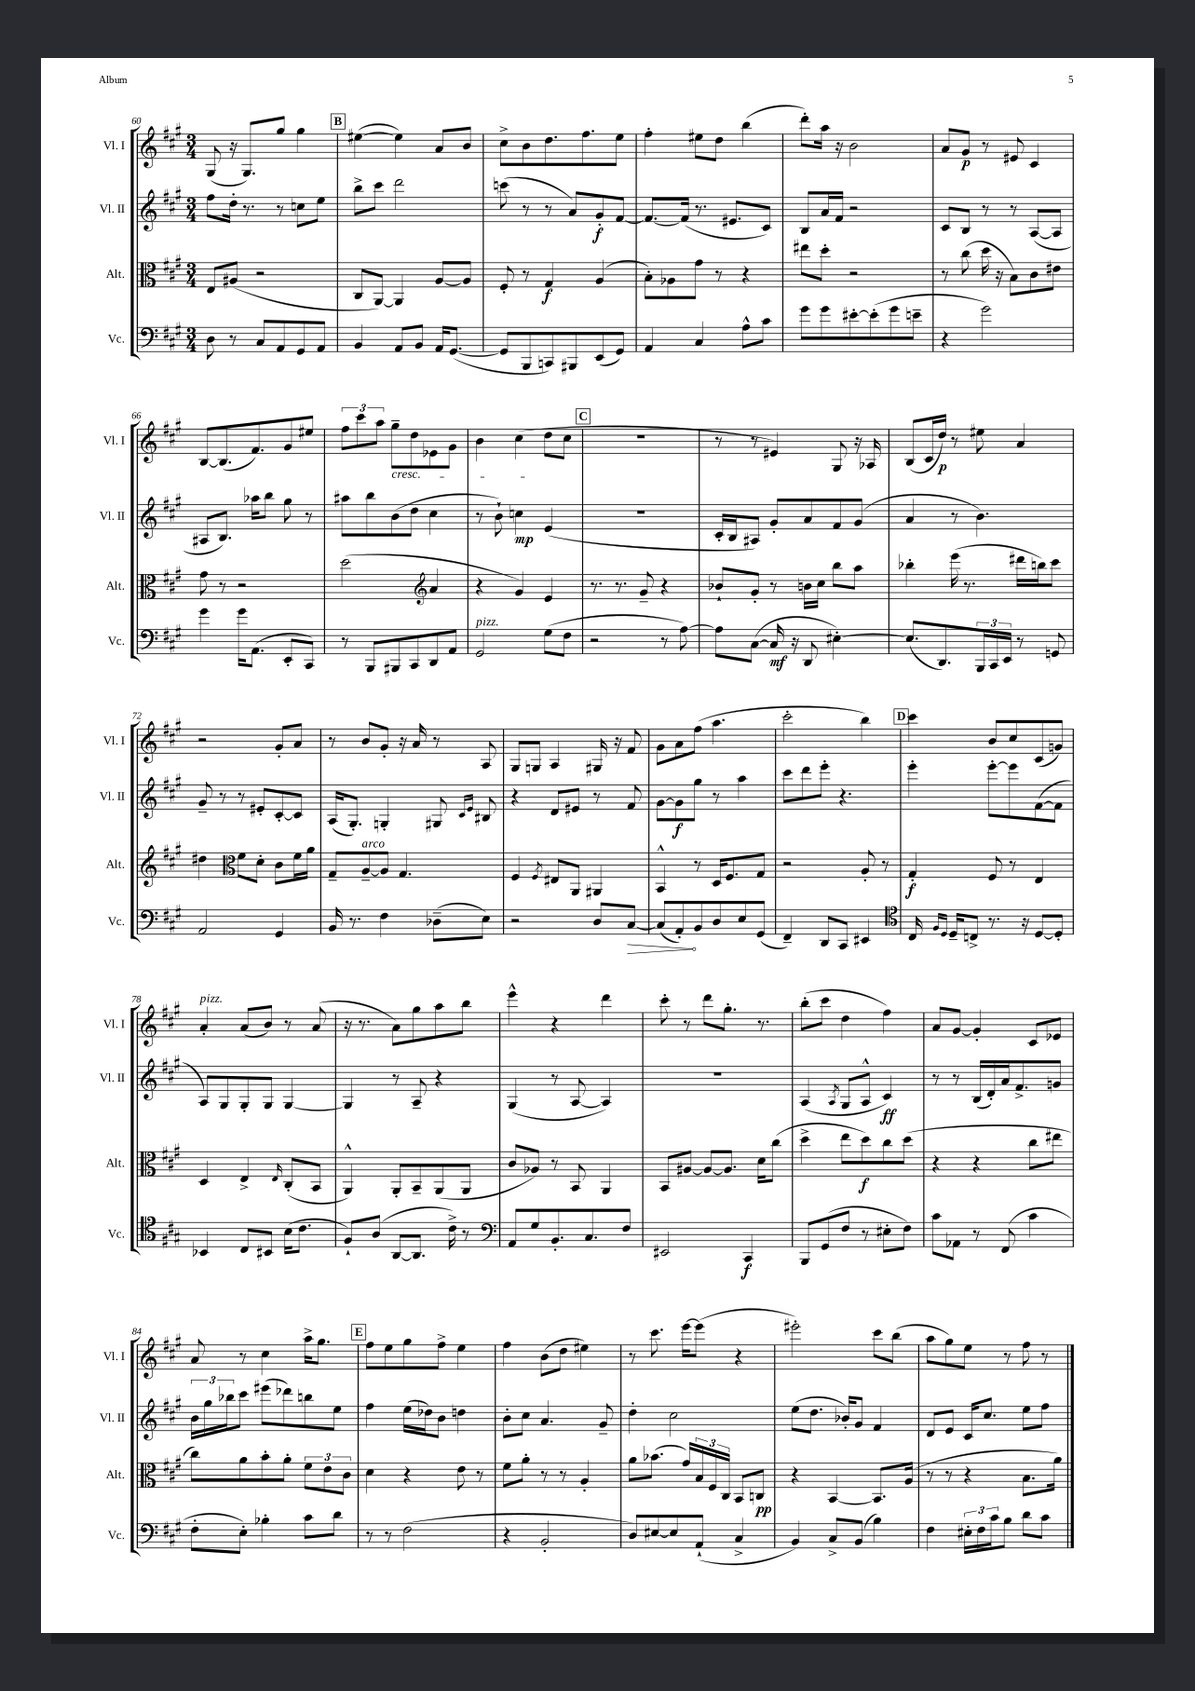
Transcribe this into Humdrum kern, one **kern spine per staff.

**kern	**kern	**kern	**kern
*staff4	*staff3	*staff2	*staff1
*clefF4	*clefC3	*clefG2	*clefG2
*k[f#c#g#]	*k[f#c#g#]	*k[f#c#g#]	*k[f#c#g#]
*M3/4	*M3/4	*M3/4	*M3/4
8D\	8E/L	8ff#\L	(8G#/
8r	(8A#/J	16dd'\Jk	16r
.	.	8.r	8.G#/L)
8C#/L	2r	.	.
8AA/	.	8r	8gg#/J
8GG#/	.	8cc\L	4gg#\
8AA/J	.	8ee\J	.
=	=	=	=
4BB/	8C#/L	8bb^\L	([4ee#\
.	[8AA/J)	8ccc#\J	.
8AA/L	4AA/]	2ddd\	4ee#\])
8BB/J	.	.	.
16AA/LK	[8A/L	.	8a/L
([8.GG#/J	.	.	.
.	8A/]J	.	8b/J
=	=	=	=
8GG#/]L	8F#'/	(8ccc\	8cc#^\L
8BBB/	8r	8r	8b\
8CC/)	4G#/	8r	8.dd\
8BBB#/	.	8a/L)	.
.	.	.	8.ff#\
(8EE/	(4A/	8g#'/	.
8GG#/J)	.	[8f#/J	8ee\J
=	=	=	=
4AA/	8B'\L)	8.f#/_L	4ff#'\
.	8A-\	.	.
.	.	(16f#/]Jk	.
4C#/	8g#\J	8.r	8ee#\L
.	8r	.	8dd\J
.	.	8.e#/L	.
8A^^\L	4r	.	(4bb\
8c#\J	.	8c#/J)	.
=	=	=	=
8g#\L	8ee#\L	8B/L	8ddd'\L)
8g#\	8dd'\J	16a/L	16aa\Jk
.	.	16f#/JJ	16r
[8e#'\	2r	2r	2b\
(8e#'\]	.	.	.
8g#\	.	.	.
8e~\J	.	.	.
=	=	=	=
4r	8r	8c#/L	8a/L
.	(8cc#\	8B/J	8g#/J
2g#\)	16dd\	8r	8r
.	16r	.	.
.	8B\L)	8r	8e#/
.	8c#\	([8A/L	4c#/
.	8e#\J	8A/]J	.
=	=	=	=
4g#\	8g#\	8A#/L	[8B/L
.	8r	8.B/J)	(8.B/]
16g#\LK	2r	.	.
(8.AA\J	.	16aa-\LK	8.f#/)
.	.	8bb\J	.
8EE'/L	.	8gg#\	8g#/
8CC#/J)	.	8r	8ee#/J
=	=	=	=
8r	(2dd\	8aa#\L	12ff#\L
.	.	.	12ccc#\
8BBB/L	.	8bb\	.
.	.	.	12aa\J
8BBB#/	.	(8b\	8gg#~\L
8CC#/	.	8dd\J	8dd\
*	*clefG2	*	*
8DD/	4a/	4cc#\	8e-\
8AA/J	.	.	8g#\J
=	=	=	=
2GG#/	4r	8r	4b\
.	.	8b`\)	.
.	4g#/)	4cc\	(4cc#\
(8G#\L	4e/	(4e/	8dd\L
8F#\J	.	.	8cc#\J
=	=	=	=
2r	8.r	2.r	2.r
.	8.r	.	.
.	8g#~/	.	.
8r	4r	.	.
[8A\)	.	.	.
=	=	=	=
8A\]L	8b-`/L	16c#'/LL	8r
.	.	16B/J	.
([8C#\J	8g#'/J	8A#/J)	8r
16C#/]	8r	8g#'/L	4e#/)
16r	.	.	.
8DD/	16b\LL	8a/	.
.	16cc#\JJ	.	.
[4E#'\)	8bb\L	8f#/	8G#/
.	8aa\J	(8g#/J	16r
.	.	.	16A-/
=	=	=	=
(8.E#/]L	4bb-'\	4a/	(8B/L
.	.	.	16c#/L
8.DD/)	.	.	16dd/JJ)
.	(16eee\	8r	8r
.	8.r	.	.
24BBB/L	.	4.b\)	8ee#\
24CC#/	.	.	.
24EE/JJ	.	.	.
8r	16ddd#\LL	.	4a/
.	16bb\J)	.	.
8GG/	8ccc#\J	.	.
=	=	=	=
2AA/	4dd#\	8g#~/	2r
.	.	8r	.
*	*clefC3	*	*
.	8f#\L	8r	.
.	8d'\J	8e#'/L	.
4GG#/	8c#\L	[8c#'/	8g#'/L
.	16f#\L	8c#/]J	8a/J
.	16a\JJ	.	.
=	=	=	=
16BB/	8G#~/L	(16A/LK	8r
8.r	.	8.G#'/J)	.
.	[8A~/	.	8b/L
4F#\	8A/]J	4G'/	8g#'/J
.	4.G#/	.	16r
.	.	.	16a/
(8D-~\L	.	8G#/	8r
.	.	16qqc#/LL	.
.	.	16qqe/JJ	.
8E\J)	.	8B#/	8A/
=	=	=	=
2r	4F#/	4r	8G#/L
.	.	.	8G/J
.	8qF#/	.	.
.	8E#/L	8d/L	4A/
.	8AA/J	8e#/J	.
8D/L	4AA#/	8r	16G#/
.	.	.	16r
[8C#/J	.	8f#/	8f#/
=	=	=	=
(8C#/]L	4BB^^/	[8g#\L	8g#\L
8AA'/)	.	8g#\]	8a\
8BB/	8r	8gg#\J	(8ff#\J
8D/	16D/LK	8r	4.aa\
.	8.F#/	.	.
8E/	.	4aa\	.
(8GG#/J	8G#/J	.	.
=	=	=	=
4FF#~/)	2r	8ccc#\L	2ccc#'\
.	.	8ddd\	.
8DD/L	.	8eee'\J	.
8CC#/J	.	4.r	.
4EE#/	8A'/	.	4bb\)
.	8r	.	.
=	=	=	=
*clefC4	*	*	*
16C#/	4G#'/	4eee'\	4ccc#\
16qqF#/LL	.	.	.
16qqD/JJ	.	.	.
16D~/LK	.	.	.
8C^/J	.	.	.
8.r	8F#/	[8eee'\L	8b/L
.	8r	8eee\]	8cc#/
16r	.	.	.
[8D/L	4E/	([8f#\	(8c#/
8D'/]J	.	8f#\]J	8g/J)
=	=	=	=
4BB-/	4D/	8A/L)	4a'/
.	.	8G#/	.
8C#/L	4E^/	8G#'/	(8a/L
8BB#/J	.	8G#/J	8b/J)
.	16qqE/	.	.
(16B\LK	(8C#'/L	[4G#/	8r
8.c#\J	.	.	.
.	8BB/J	.	(8a/
=	=	=	=
8F#`/L)	4AA^^/)	4G#/]	16r
.	.	.	8.r
(8A/J	.	.	.
[8AA/L	8AA'/L	8r	8a\L)
8.AA/]J	8BB~/	8A~/	8gg#\
.	(8AA/	4r	8aa\
16c#^\)	.	.	.
8r	8AA/J	.	8bb\J
=	=	=	=
*clefF4	*	*	*
8AA/L	8c#/L	(4G#/	4eee^^\
8G#/	8A-/J)	.	.
8.BB'/	8r	8r	4r
.	8BB/	[8A/	.
8.C#/	.	.	.
.	4AA/	4A/])	4ddd\
8F#/J	.	.	.
=	=	=	=
2EE#/	8BB/L	2.r	8ccc#'\
.	[8A#/J	.	8r
.	8A#/_L	.	8ddd\L
.	8.A#/]J	.	8.gg#'\J
4CC#/	.	.	.
.	16d\LK	.	8.r
.	(8cc#\J	.	.
=	=	=	=
8BBB/L	4dd^\	(4A/	(8bb'\L
(8GG#/	.	.	8ccc#\J
.	.	8qA/	.
8F#/J	8ee\L	8G#/L	4dd\
8r	8dd\)	8A^^/J	.
8E#'\L	8cc#\	4c#/)	4ff#\)
8F#\J)	(8dd\J	.	.
=	=	=	=
8c#\L	4r	8r	8a/L
8AA-\J	.	8r	[8g#/J
8r	4r	(16B/LL	4g#'/]
.	.	16d'/)	.
(8FF#/	.	16a/J	.
.	.	8.f#^/	.
4c#\	8cc#\L	.	8c#/L
.	8ee#\J	8g/J	8e-/J
=	=	=	=
8F#'\L	8cc#\L)	24b\LL	8a/
.	.	24gg#\	.
.	.	24bb-\J	.
8E'\J)	8a\	8ccc#\J	8r
4B-'\	8b'\	(8eee#\L	4cc#\
.	8a'\J	8ddd-\)	.
8c#\L	12f#\L	8bb\	16aa^\LK
.	.	.	8.gg#\J
.	12e\	.	.
8d\J	.	8ee\J	.
.	12c#\J	.	.
=	=	=	=
8r	4d\	4ff#\	8ff#\L
8r	.	.	8ee\
(2F#\	4r	(16ee\LL	8gg#\
.	.	16dd-\J)	.
.	.	8b\J	8ff#^\J
.	8e\	4dd\	4ee\
.	8r	.	.
=	=	=	=
4r	8f#\L	8b'\L	4ff#\
.	8a'\J	8cc#\J	.
2BB'/	8r	4.a/	(8b\L
.	8r	.	8dd\J
.	4A'/	.	4ee#\)
.	.	8g#~/	.
=	=	=	=
8D/L)	8a\L	4dd'\	8r
[8E#/	(8.b-\J	.	8.ccc#\
8E#/]	.	2cc#\	.
.	16g#/LL)	.	[16eee\LK
(8AA`/J	24B/	.	(8eee\]J
.	24F#/	.	.
.	24C#/JJ	.	.
4C#^/	8BB/L	.	4r
.	8C/J	.	.
=	=	=	=
4BB/)	4r	(8ee\L	2eee#'\)
.	.	8.dd\J	.
8C#^/L	[4BB/	.	.
.	.	16b-'/LK)	.
(8BB/J	.	8g#/J	.
4B\)	8.BB/]L	4f#/	8ccc#\L
.	.	.	(8bb\J
.	(16A/Jk	.	.
=	=	=	=
4F#\	8r	8d/L	8aa\L
.	8r	8e/J	8gg#\)
24E#'\LL	4r	16c#/LK	8ee\J
24F#\	.	.	.
.	.	8.cc#/J	.
24c#\J	.	.	.
8B\J	.	.	8r
8d\L	8.B\L	8ee\L	8ff#\
8c#\J	.	8ff#\J	8r
.	16a\Jk)	.	.
==	==	==	==
*-	*-	*-	*-
